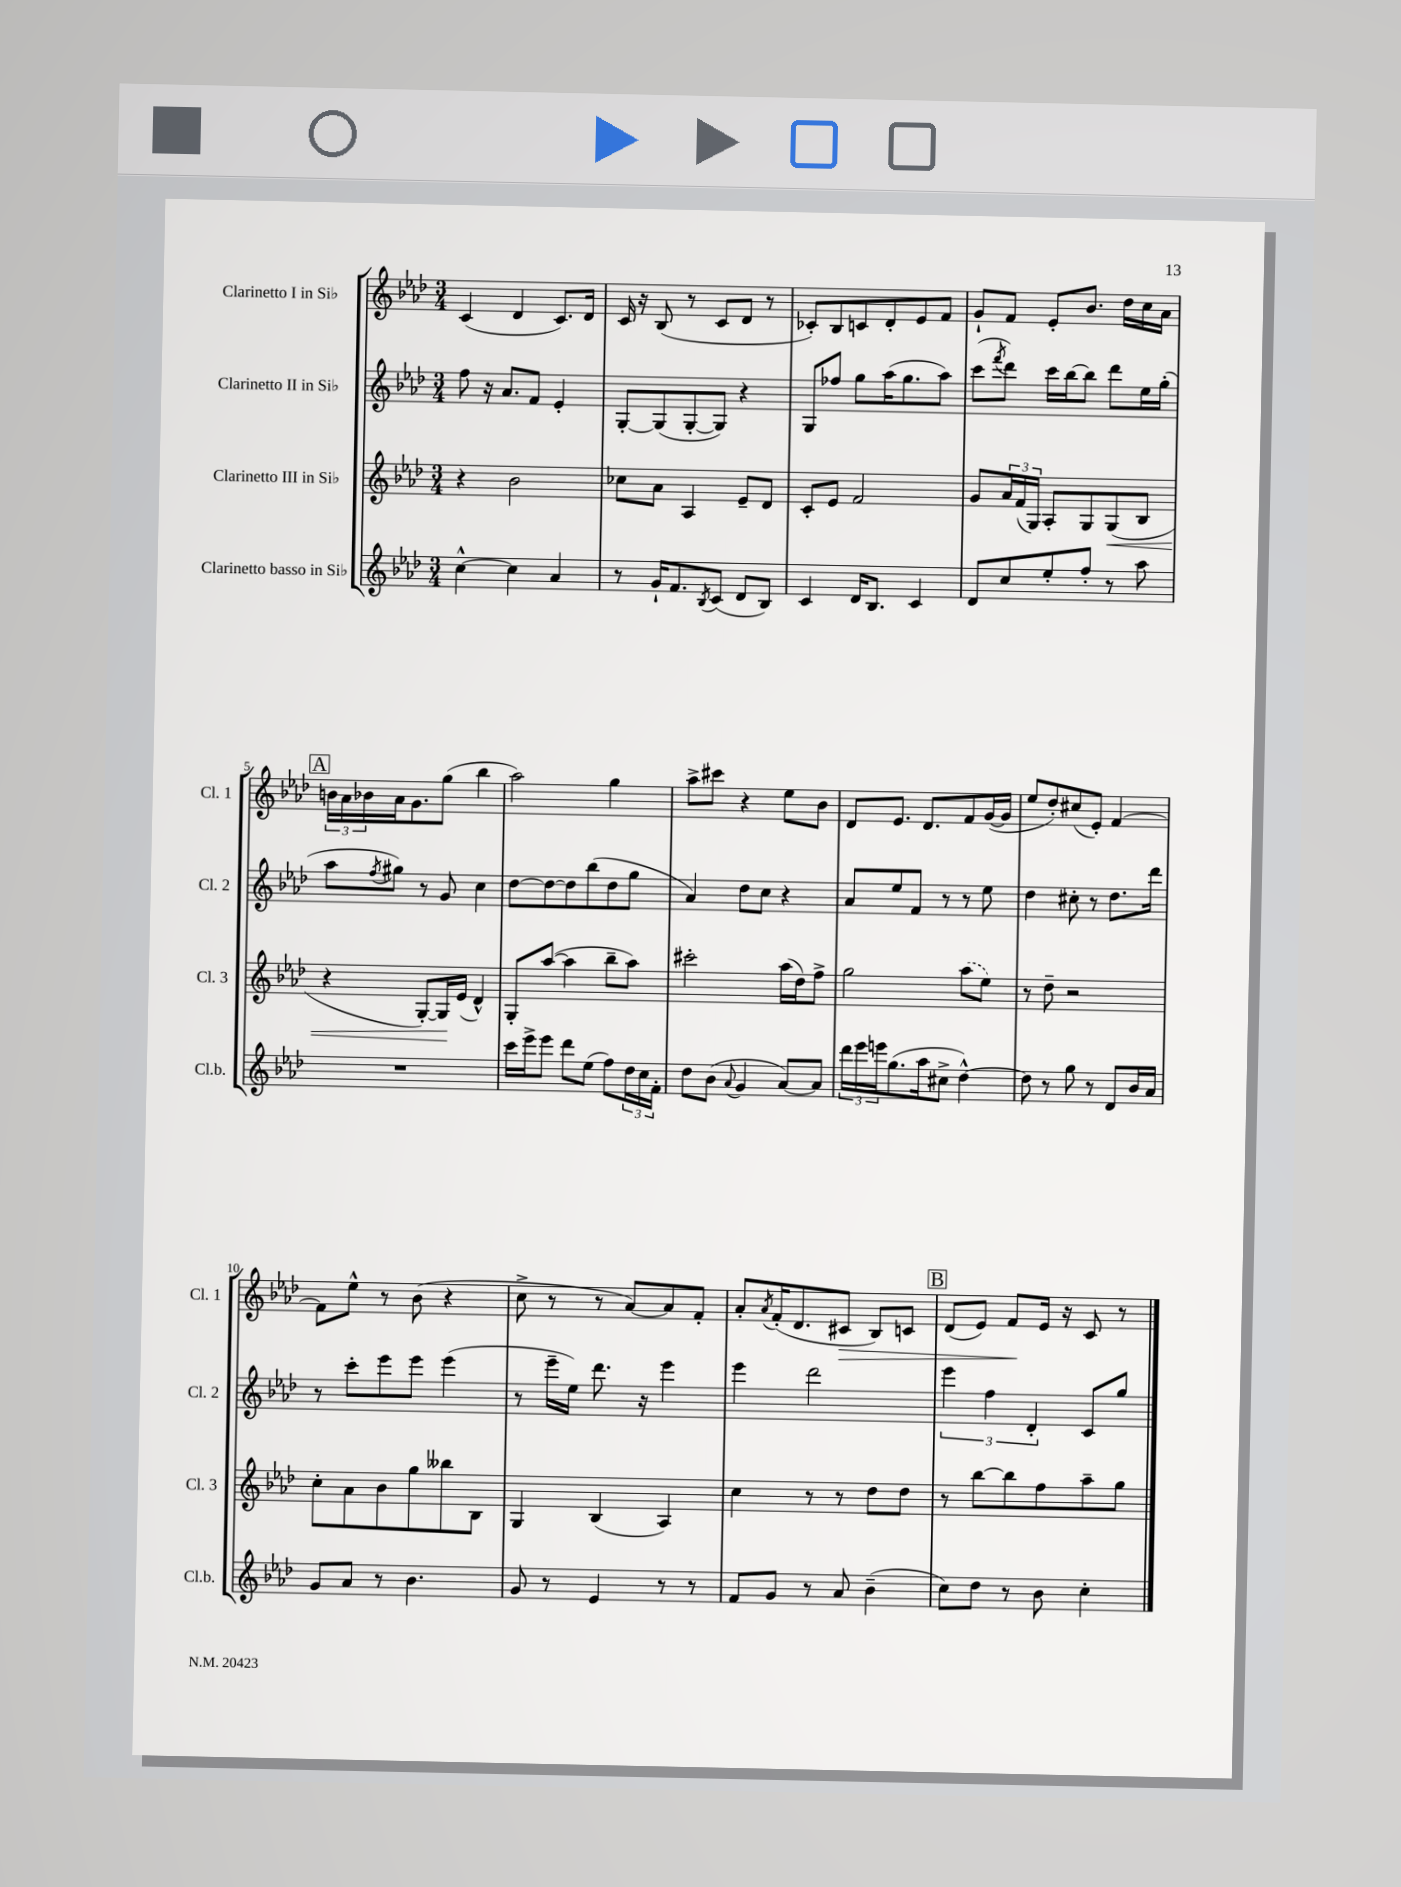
<<
\new StaffGroup <<
\new Staff = "s0" \with { instrumentName = "Clarinetto I in Sib" shortInstrumentName = "Cl. 1" } {
    \clef treble \key aes \major \numericTimeSignature \time 3/4
    c'4( des'4 c'8.) des'16 |
    c'16 r16 bes8( r8 c'8 des'8 r8 |
    ces'8-.) bes8 c'8 des'8-. ees'8 f'8 |
    g'8-! f'8 ees'8-. bes'8. des''16 c''16 aes'16 |
    \mark \markup { \box "A" } \tuplet 3/2 { b'16 aes'16 bes'16 } aes'16 g'8. g''8( bes''4 |
    aes''2) g''4 |
    aes''8-> cis'''8 r4 ees''8 bes'8 |
    des'8 ees'8. des'8. f'8 g'16~( g'16 |
    ees''8 des''8-.) cis''8( ees'8-.) f'4~ |
    f'8 ees''8-^ r8 bes'8( r4 |
    c''8-> r8 r8 aes'8~) aes'8 f'8-. |
    aes'8-. \acciaccatura { aes'8 } f'16-.( des'8. cis'8\> bes8) c'8 |
    \mark \markup { \box "B" } des'8( ees'8) f'8\! ees'16 r16 c'8 r8 \bar "|." |
}
\new Staff = "s1" \with { instrumentName = "Clarinetto II in Sib" shortInstrumentName = "Cl. 2" } {
    \clef treble \key aes \major \numericTimeSignature \time 3/4
    f''8 r16 aes'8. f'8 ees'4-. |
    g8~-. g8( g8~-. g8) r4 |
    g8 fes''8 g''8 aes''16( g''8. aes''8) |
    c'''8( \acciaccatura { f'''8 } des'''8) c'''16 bes''16~ bes''8 des'''8 ees''16 g''16-.( |
    \mark \markup { \box "A" } aes''8 \acciaccatura { f''8 } gis''8) r8 g'8 c''4 |
    des''8~ des''8~ des''8 bes''8( des''8 g''8 |
    aes'4) des''8 c''8 r4 |
    aes'8 ees''8 f'8 r8 r8 ees''8 |
    des''4 cis''8-. r8 des''8. des'''16 |
    r8 c'''8-. ees'''8 ees'''8 ees'''4( |
    r8 ees'''16-- ees''16) des'''8. r16 ees'''4 |
    ees'''4 des'''2 |
    \mark \markup { \box "B" } \tuplet 3/2 { ees'''4 f''4 des'4-. } c'8 g''8 \bar "|." |
}
\new Staff = "s2" \with { instrumentName = "Clarinetto III in Sib" shortInstrumentName = "Cl. 3" } {
    \clef treble \key aes \major \numericTimeSignature \time 3/4
    r4 bes'2 |
    ces''8 aes'8 aes4 ees'8-- des'8 |
    c'8-. ees'8 f'2 |
    g'8 \tuplet 3/2 { aes'16 f'16( g16) } aes8-. g8 g8\<( bes8 |
    \mark \markup { \box "A" } r4 g8~-.) g16\! ees'16( des'4-^) |
    g8-. aes''8~( aes''4 bes''8-- aes''8) |
    cis'''2-. aes''16( des''16) f''8-> |
    g''2 \once \slurDashed aes''8( ees''8) |
    r8 des''8-- r2 |
    c''8-. aes'8 bes'8 g''8 beses''8 bes8 |
    g4 bes4( aes4) |
    c''4 r8 r8 des''8 des''8 |
    \mark \markup { \box "B" } r8 bes''8~ bes''8 f''8 aes''8-- g''8 \bar "|." |
}
\new Staff = "s3" \with { instrumentName = "Clarinetto basso in Sib" shortInstrumentName = "Cl.b." } {
    \clef treble \key aes \major \numericTimeSignature \time 3/4
    c''4~-^ c''4 aes'4 |
    r8 g'16-! f'8. \acciaccatura { bes8 } c'8( des'8 bes8) |
    c'4 des'16 bes8. c'4 |
    des'8 c''8 ees''8-. f''8-. r8 aes''8 |
    \mark \markup { \box "A" } R2. |
    c'''16 ees'''16-> ees'''8 des'''8 ees''8( f''8) \tuplet 3/2 { des''16 c''16 f'16-. } |
    des''8 bes'8( \appoggiatura { aes'8 } g'4 aes'8~) aes'8 |
    \tuplet 3/2 { des'''16 ees'''16 e'''16 } g''8.( aes''16 cis''8-> des''4~-^) |
    des''8 r8 g''8 r8 des'8 bes'16 aes'16 |
    g'8 aes'8 r8 bes'4. |
    g'8 r8 ees'4 r8 r8 |
    f'8 g'8 r8 aes'8 bes'4--( |
    \mark \markup { \box "B" } c''8) des''8 r8 bes'8 c''4-. \bar "|." |
}
>>
>>
